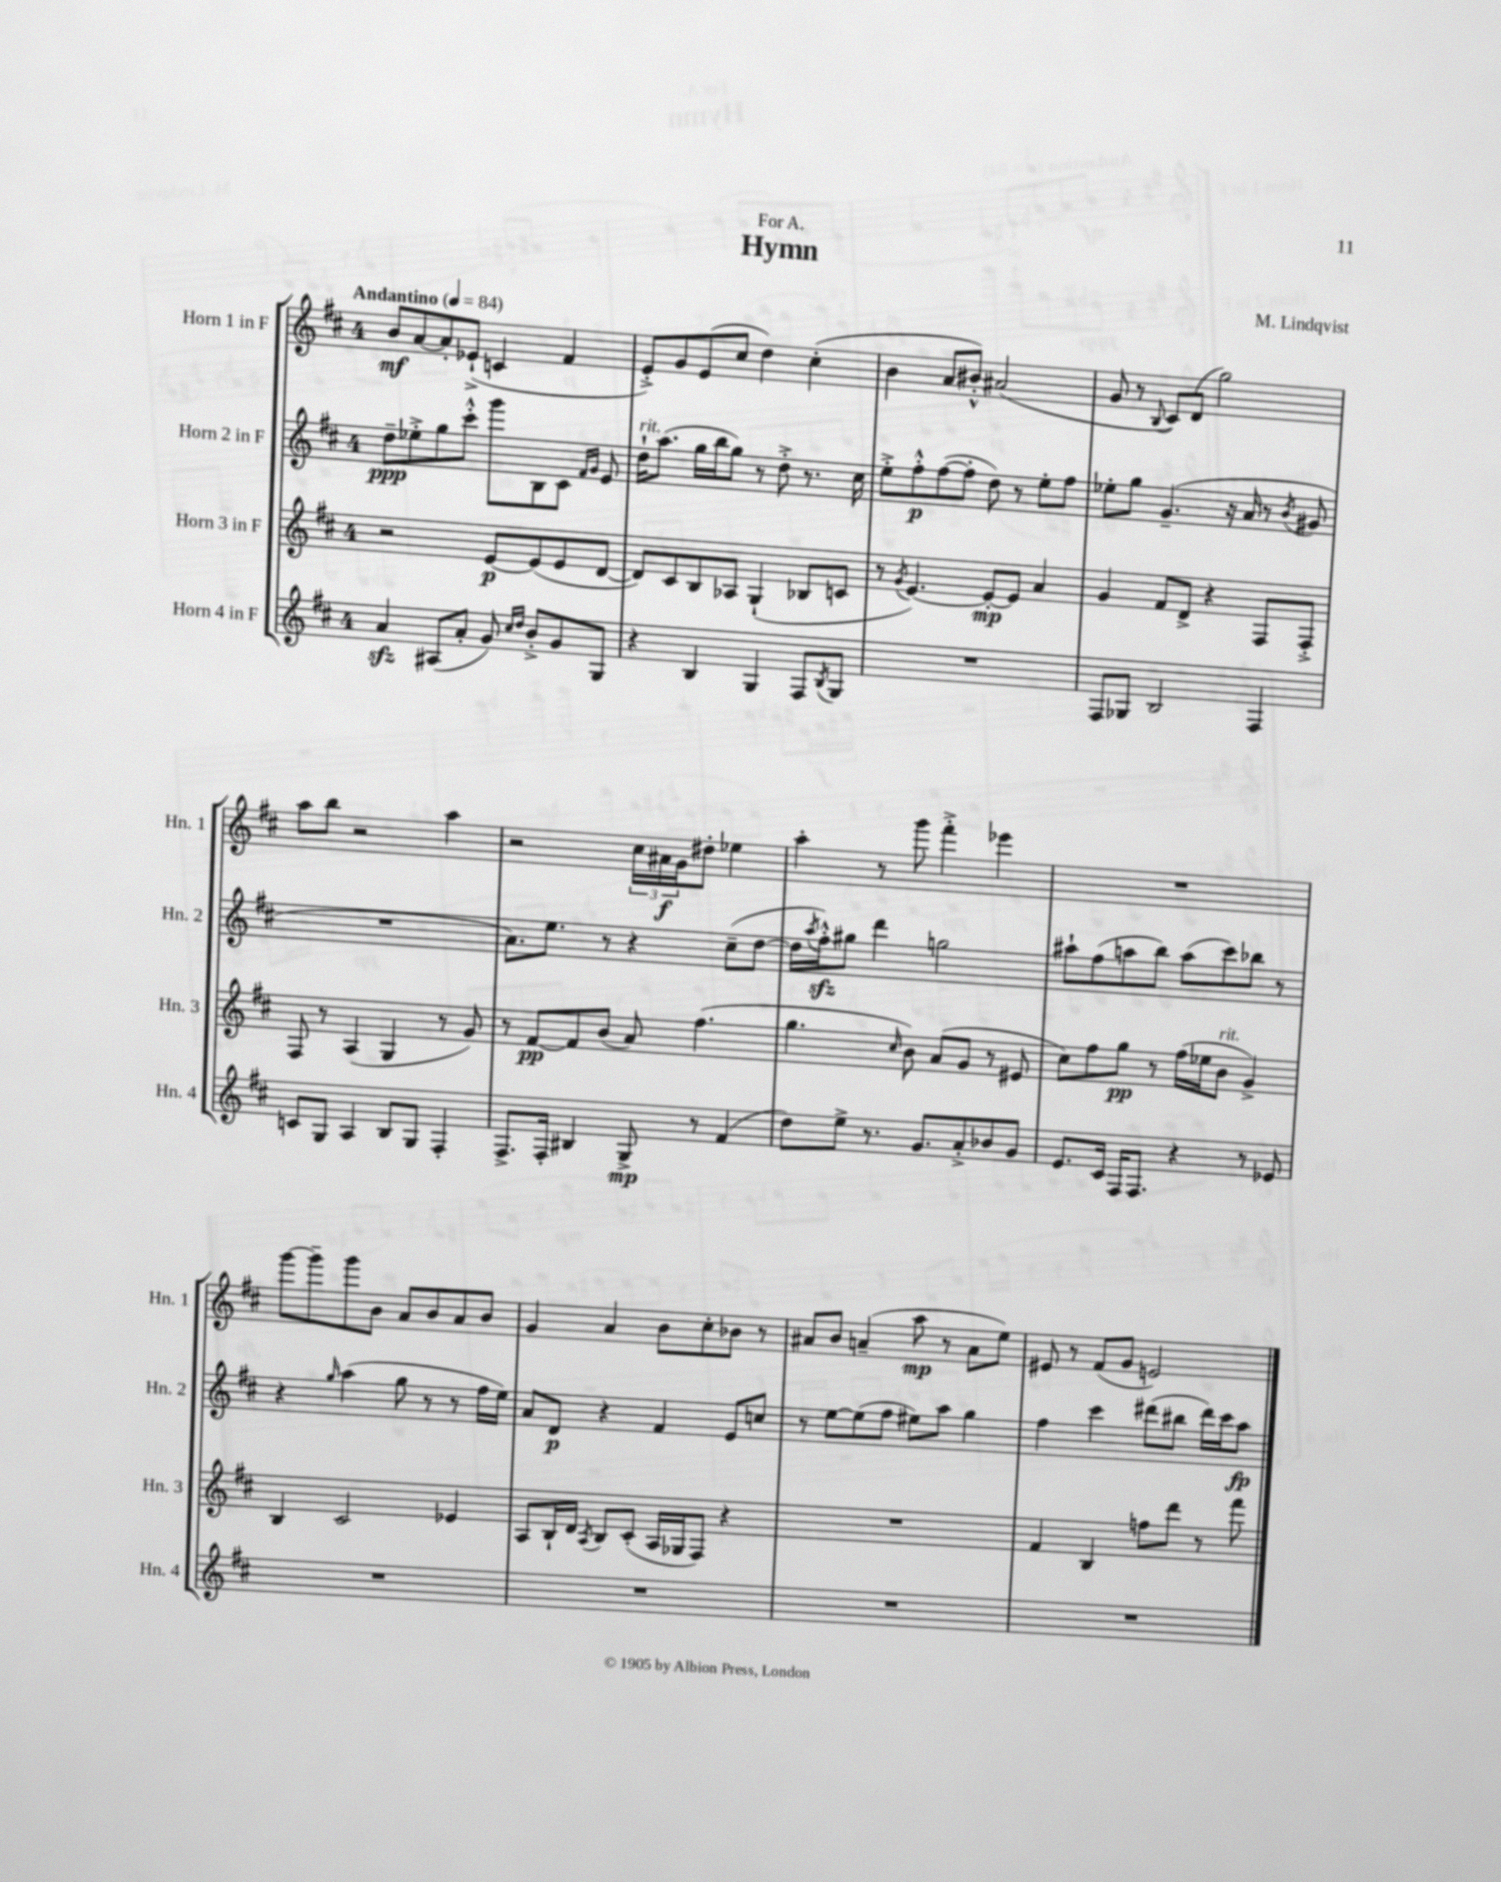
\header { title = "Hymn" composer = "M. Lindqvist" dedication = "For A." }
<<
\new StaffGroup <<
\new Staff = "s0" \with { instrumentName = "Horn 1 in F" shortInstrumentName = "Hn. 1" } {
    \clef treble \key d \major \once \override Staff.TimeSignature.style = #'single-digit \time 4/4 \tempo "Andantino" 4 = 84
    b'8\mf a'8~ a'8-. ees'8-!->( c'4 fis'4 |
    e'8-.->) g'8 e'8( cis''8 d''4) cis''4-.( |
    b'4 a'8 bis'8-.-^) ais'2( |
    g'8 r8 \appoggiatura { b8 } cis'8) d'8( g''2) |
    a''8 b''8 r2 a''4 |
    r2 \tuplet 3/2 { cis''16 ais'16\f g'16 } dis''8-. ees''4 |
    a''4-. r8 g'''8 fis'''4-.-> ees'''4 |
    R1 |
    g'''8~ g'''8-- g'''8 b'8 a'8 b'8 a'8 b'8 |
    g'4 a'4 b'8 cis''8-. bes'8 r8 |
    ais'8 b'8 a'4--( a''8\mp r8 a'8 e''8) |
    eis'8 r8 fis'8( g'8 e'2) \bar "|." |
}
\new Staff = "s1" \with { instrumentName = "Horn 2 in F" shortInstrumentName = "Hn. 2" } {
    \clef treble \key d \major \once \override Staff.TimeSignature.style = #'single-digit \time 4/4
    d''8--\ppp ees''8-.-> g''8 cis'''8-.-^ g'''8 b8 cis'8 \grace { fis'16 g'16 } e'8 |
    d''16-!^\markup { \italic "rit." } a''8.( g''16 b''16 g''8) r8 d''8-.-> r8. cis''16 |
    e''8-.-> fis''8-.-^\p fis''8~( fis''8-. d''8) r8 e''8-. fis''8 |
    ees''8-. g''8 g'4.--( r16 a'16 r8 \acciaccatura { b'8 } gis'8 |
    R1 |
    a'8.) e''8. r8 r4 cis''8--( d''8~ |
    d''16 \acciaccatura { a''8 } fis''16-.-^\sfz) gis''8 d'''4 g''2 |
    ais''8-! fis''8( a''8 b''8) a''8( cis'''8) bes''8 r8 |
    r4 \grace { g''16 } a''4( g''8 r8 r8 fis''16 e''16) |
    a'8 d'8\p r4 fis'4 e'8 c''8 |
    r8 e''8~ e''8( fis''8 eis''8) a''8 g''4 |
    fis''4 cis'''4 dis'''8( bis''8 dis'''16) cis'''16 a''8\fp \bar "|." |
}
\new Staff = "s2" \with { instrumentName = "Horn 3 in F" shortInstrumentName = "Hn. 3" } {
    \clef treble \key d \major \once \override Staff.TimeSignature.style = #'single-digit \time 4/4
    r2 e'8~\p e'8( e'8 d'8~ |
    d'8) cis'8 b8 aes8 g4-!( bes8 c'8 |
    r8 \acciaccatura { g'8 } e'4.~) e'8~-.\mp e'8 a'4 |
    g'4 fis'8 d'8-> r4 fis8 fis8-.-> |
    fis8 r8 a4( g4 r8 g'8) |
    r8 fis'8~\pp fis'8 b'8( a'8) fis''4.( |
    g''4. \grace { cis''16 } b'8) a'8( g'8 r8 eis'8 |
    cis''8) fis''8 g''8\pp r8 fis''16( ees''16 b'8^\markup { \italic "rit." } g'4->) |
    b4 cis'2 ees'4 |
    a8 b16-! d'16 \acciaccatura { a8 } b8 cis'8-.( a16 ges16 fis8) r4 |
    R1 |
    fis'4 b4 f''8 d'''8 r8 fis'''8 \bar "|." |
}
\new Staff = "s3" \with { instrumentName = "Horn 4 in F" shortInstrumentName = "Hn. 4" } {
    \clef treble \key d \major \once \override Staff.TimeSignature.style = #'single-digit \time 4/4
    a'4\sfz ais8( a'8-. g'8) \grace { cis''16 d''16 } b'8-.-> g'8 g8 |
    r4 b4 g4 fis8 \acciaccatura { b8 } g8 |
    R1 |
    fis8 ges8 b2 fis4 |
    c'8 g8 a4 b8 g8 fis4-. |
    fis8.-> fis16-. bis4 g8->\mp r8 fis'4( |
    d''8) e''8-> r8. g'8. a'8-.-> bes'8 g'8 |
    e'8. cis'16 fis16 fis8. r4 r8 ees'8 |
    R1 |
    R1 |
    R1 |
    R1 \bar "|." |
}
>>
>>
\layout { \context { \Score \remove "Bar_number_engraver" } }
